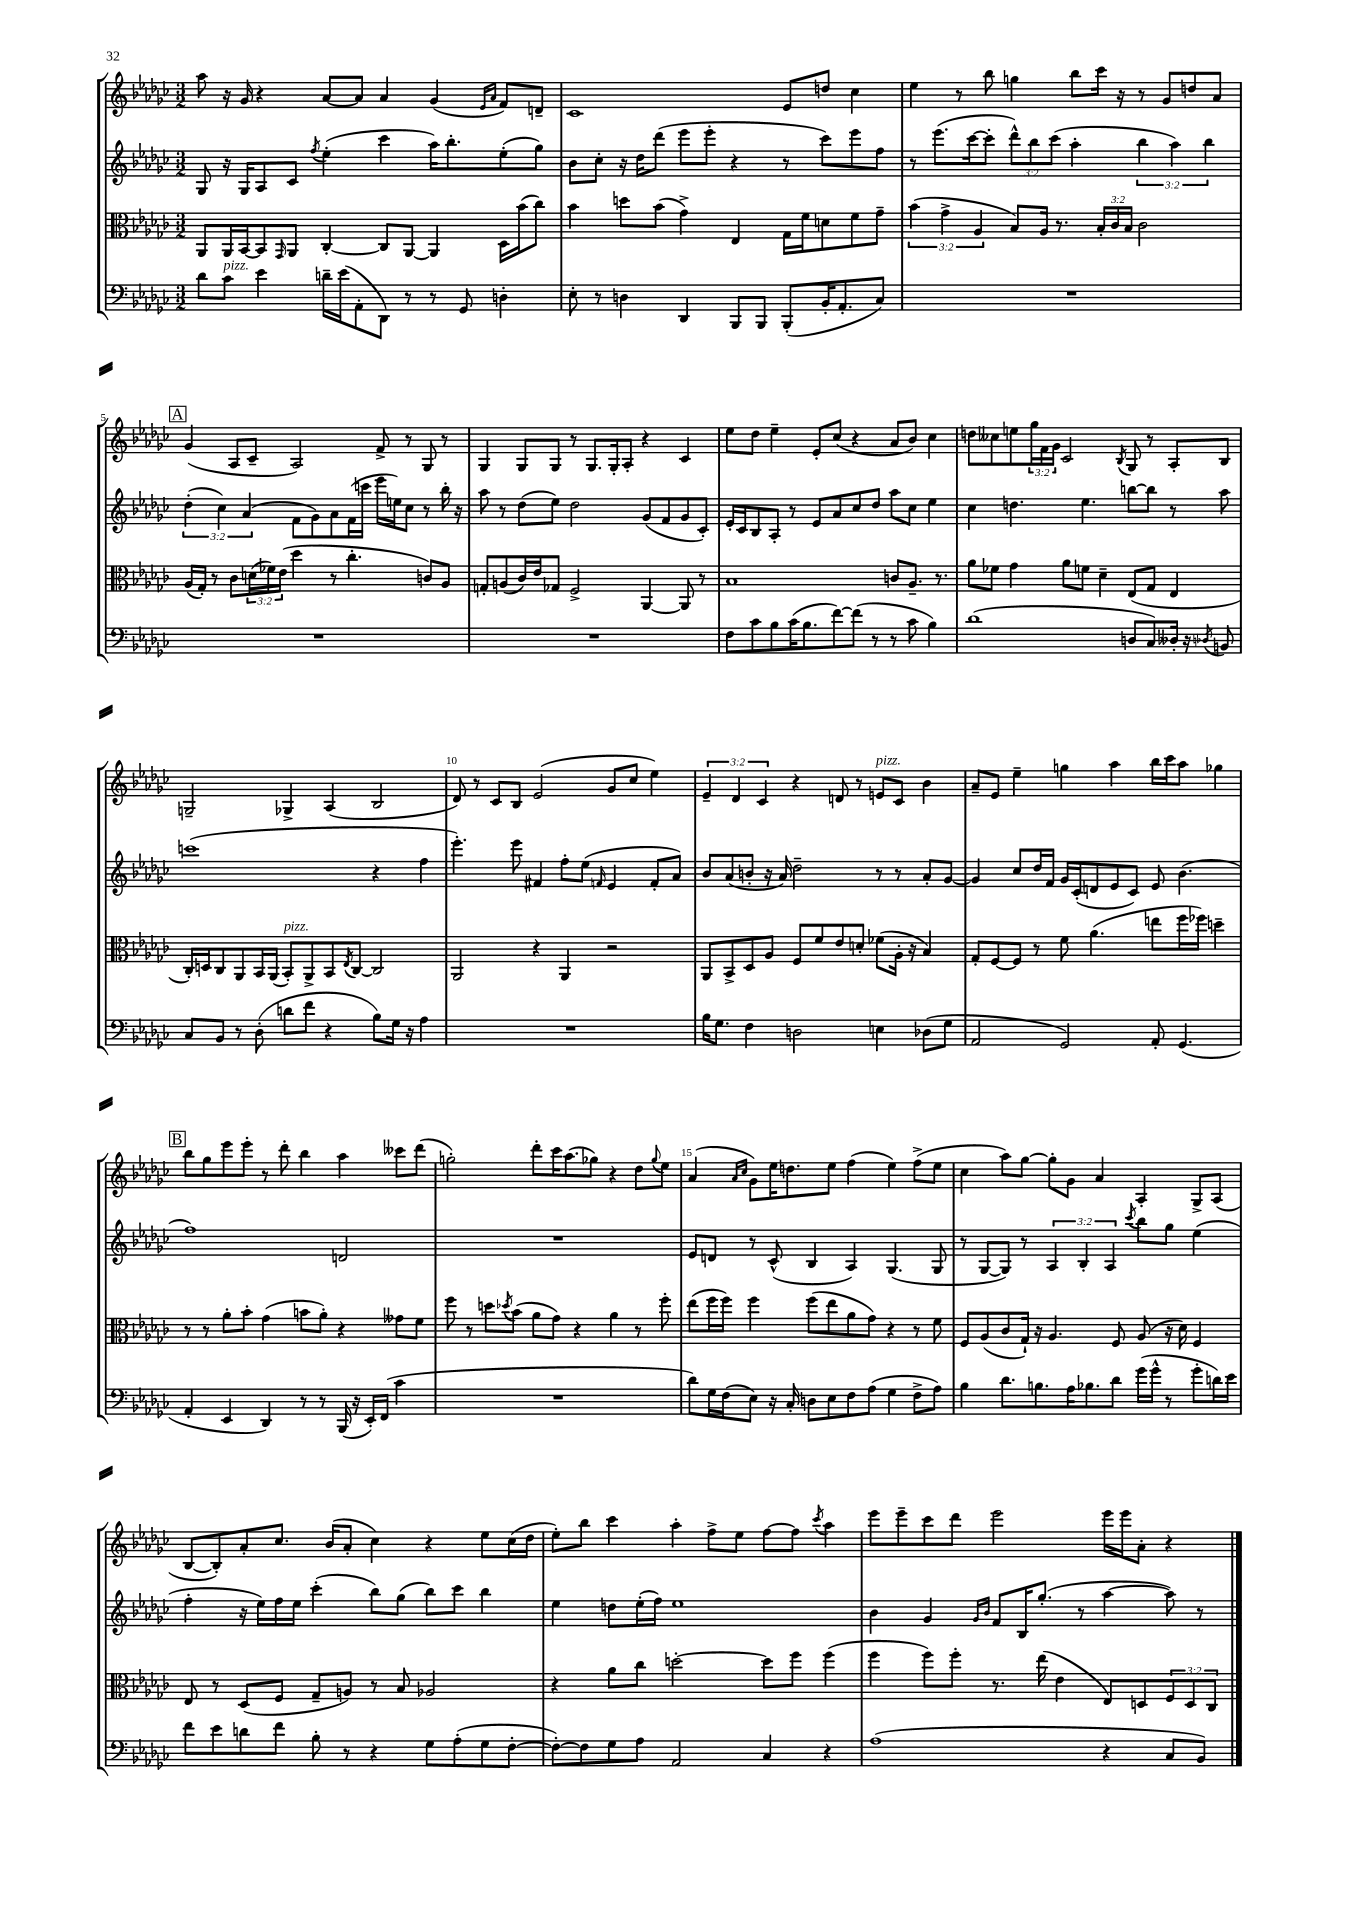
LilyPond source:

<<
\new StaffGroup <<
\new Staff = "s0" {
    \clef treble \key ges \major \numericTimeSignature \time 3/2 \override Staff.TupletNumber.text = #tuplet-number::calc-fraction-text
    aes''8 r16 ges'16 r4 aes'8~ aes'8 aes'4 ges'4( \grace { ees'16 aes'16 } f'8) d'8-- |
    ces'1 ees'8 d''8 ces''4 |
    ees''4 r8 bes''8 g''4 bes''8 ces'''16 r16 r8 ges'8 d''8 aes'8 |
    \mark \markup { \box "A" } ges'4( aes8 ces'8-- aes2) f'8-> r8 ges8 r8 |
    ges4 ges8 ges8 r8 ges8. ges16-. aes8-. r4 ces'4 |
    ees''8 des''8 ees''4-- ees'8-. ces''8( r4 aes'8 bes'8) ces''4 |
    d''8 ceses''8 e''8 \tuplet 3/2 { ges''16 f'16 ges'16 } ces'2 \acciaccatura { bes8 } ges8 r8 aes8-. bes8 |
    g2-- ges4-> aes4( bes2 |
    des'8) r8 ces'8 bes8 ees'2( ges'8 ces''8 ees''4) |
    \tuplet 3/2 { ees'4-- des'4 ces'4 } r4 d'8 r8 e'8^\markup { \italic "pizz." } ces'8 bes'4 |
    aes'8-- ees'8 ees''4-- g''4 aes''4 bes''16 ces'''16 aes''8 ges''4 |
    \mark \markup { \box "B" } bes''8 ges''8 ees'''8 ees'''8-. r8 des'''8-. bes''4 aes''4 ceses'''8 des'''8( |
    g''2-.) des'''8-. ces'''16 aes''8.( ges''8) r4 des''8 \appoggiatura { ges''8 } ees''8 |
    aes'4( \grace { aes'16 ces''16 } ges'8) ees''16 d''8. ees''8 f''4( ees''4) f''8->( ees''8 |
    ces''4 aes''8) ges''8~ ges''8-. ges'8 aes'4 aes4-. ges8-> aes8( |
    bes8~ bes8-.) aes'8-. ces''8. bes'16( aes'8-. ces''4) r4 ees''8 ces''16( des''16 |
    ees''8-.) bes''8 ces'''4 aes''4-. f''8-> ees''8 f''8~ f''8 \acciaccatura { ces'''8 } aes''4 |
    ees'''8 ees'''8-- ces'''8 des'''8 ees'''2 ees'''16 ees'''16 aes'8-. r4 \bar "|." |
}
\new Staff = "s1" {
    \clef treble \key ges \major \numericTimeSignature \time 3/2 \override Staff.TupletNumber.text = #tuplet-number::calc-fraction-text
    ges8 r16 ges16 aes8 ces'8 \acciaccatura { f''8 } ees''4-.( ces'''4 aes''16) bes''8.-. ees''8-.( ges''8) |
    bes'8 ces''8-. r16 des''16 des'''8( ees'''8 ees'''8-. r4 r8 ces'''8) ees'''8 f''8 |
    r8 ees'''8.( ces'''16~ ces'''8-. \tuplet 3/2 { des'''8-^) bes''8 ces'''8( } aes''4-. \tuplet 3/2 { bes''4 aes''4) bes''4 } |
    \mark \markup { \box "A" } \tuplet 3/2 { des''4-.( ces''4) aes'4( } f'8 ges'8) aes'8 f'16( c'''16 ees'''16 e''16) ces''8 r8 bes''16-. r16 |
    aes''8 r8 des''8( ees''8) des''2 ges'8( f'8 ges'8 ces'8-.) |
    ees'16-. ces'16 bes8 aes8-. r8 ees'8 aes'8 ces''8 des''8 aes''8 ces''8 ees''4 |
    ces''4 d''4. ees''4. b''8~ b''8 r8 aes''8 |
    c'''1( r4 f''4 |
    ees'''4.-.) ees'''8 fis'4 f''8-. ees''8( \grace { f'16 } ees'4 f'8-. aes'8) |
    bes'8 aes'8( b'8-. r16 aes'16) des''2-- r8 r8 aes'8-. ges'8~ |
    ges'4 ces''8 des''16 f'16 ges'16 ces'16-.( d'8 ees'8 ces'8) ees'8 bes'4.( |
    \mark \markup { \box "B" } f''1) d'2 |
    R1. |
    ees'8 d'8 r8 ces'8-^( bes4 aes4) ges4.( ges8 |
    r8 ges8~ ges8) r8 \tuplet 3/2 { aes4 bes4-. aes4 } \acciaccatura { ces'''8 } bes''8 ges''8 ees''4( |
    f''4-. r16 ees''16) f''16 ees''16 ces'''4-.( bes''8) ges''8( bes''8) ces'''8 bes''4 |
    ees''4 d''8 ees''16-.( f''16) ees''1 |
    bes'4 ges'4 \grace { ges'16 bes'16 } f'8 bes16 ges''8.-.( r8 aes''4~ aes''8) r8 \bar "|." |
}
\new Staff = "s2" {
    \clef alto \key ges \major \numericTimeSignature \time 3/2 \override Staff.TupletNumber.text = #tuplet-number::calc-fraction-text
    aes,8 aes,16 bes,16~ bes,8 \grace { ges,16 } aes,8 ces4~-. ces8 aes,8~ aes,4 des16 bes'16( ces''8) |
    bes'4 d''8 bes'8( ges'4->) ees4 ges16 f'16 d'8 f'8 ges'8-- |
    \tuplet 3/2 { bes'4( ges'4-> aes4 } bes8) aes16 r8. \tuplet 3/2 { bes16-. ces'16 bes16 } ces'2 |
    \mark \markup { \box "A" } aes16( ges16-.) r8 ces'8 \tuplet 3/2 { d'16( fes'16) ees'16( } des''4 r8 ces''4.-. c'8) aes8 |
    g8-. a8( ces'16) ees'16 ges8 f2-> aes,4~ aes,8 r8 |
    bes1 c'8 aes8.-- r8. |
    aes'8 fes'8 ges'4 aes'8 f'8 des'4-- ees8( ges8 ees4 |
    ces16-.) d16 ces8 aes,8 bes,16 aes,16( bes,8-.^\markup { \italic "pizz." }) aes,8-> bes,8 \acciaccatura { ees8 } ces8~ ces2 |
    aes,2 r4 aes,4 r2 |
    aes,8 bes,8-> des8 aes8 f8 f'8 ees'8 d'8-. fes'8( aes16-. r16 bes4) |
    ges8-. f8~ f8 r8 f'8 aes'4.( e''8 f''16 fes''16) d''4-- |
    \mark \markup { \box "B" } r8 r8 aes'8-. bes'8-. ges'4( b'8 aes'8-.) r4 geses'8 f'8 |
    f''8 r8 d''8 \acciaccatura { des''8 } bes'8( aes'8 ges'8) r4 aes'4 r8 f''8-. |
    ees''8( f''16 f''16) f''4 f''8( ees''8 aes'8 ges'8) r4 r8 f'8 |
    f8 aes8( ces'8 ges16-!) r16 aes4. f8 aes8( r16 des'16) f4 |
    ees8 r8 des8( f8 ges8-- a8) r8 bes8 aes2 |
    r4 aes'8 ces''8 d''2~-. d''8 f''8 f''4( |
    f''4 f''8) f''8-. r8. ees''16( ees'4 ees8) d8 \tuplet 3/2 { f8 d8 ces8 } \bar "|." |
}
\new Staff = "s3" {
    \clef bass \key ges \major \numericTimeSignature \time 3/2
    des'8 ces'8^\markup { \italic "pizz." } ees'4 d'16-- ees'16( aes,8-. des,8) r8 r8 ges,8 d4-. |
    ees8-. r8 d4 des,4 bes,,8 bes,,8 bes,,8-.( bes,16-. aes,8.-. ces8) |
    R1. |
    \mark \markup { \box "A" } R1. |
    R1. |
    f8 ces'8 bes8 ces'16( bes8. f'8~) f'8( r8 r8 ces'8 bes4) |
    des'1( d8 ces8) deses16-. r16 \acciaccatura { des8 } b,8 |
    ces8 bes,8 r8 des8-.( d'8 f'8 r4 bes8) ges16 r16 aes4 |
    R1. |
    bes16 ges8. f4 d2 e4 des8( ges8 |
    aes,2 ges,2) aes,8-. ges,4.( |
    \mark \markup { \box "B" } aes,4-. ees,4 des,4) r8 r8 bes,,16( r16 ees,16-.) f,16( ces'4 |
    R1. |
    des'8) ges16 f16( ees8) r16 ces16-. d8 ees8 f8 aes8( ges4 f8-> aes8) |
    bes4 des'8. b8. aes16 bes8. des'8 ges'16( ges'16-^ r8 ges'8-. d'16) ees'16 |
    f'8 ees'8 d'8 f'8 bes8-. r8 r4 ges8 aes8-.( ges8 f8~-. |
    f8~-.) f8 ges8 aes8 aes,2 ces4 r4 |
    aes1( r4 ces8 bes,8) \bar "|." |
}
>>
>>
\layout { \context { \Score currentBarNumber = #2 \override BarNumber.break-visibility = ##(#f #t #t) barNumberVisibility = #(every-nth-bar-number-visible 5) } }
